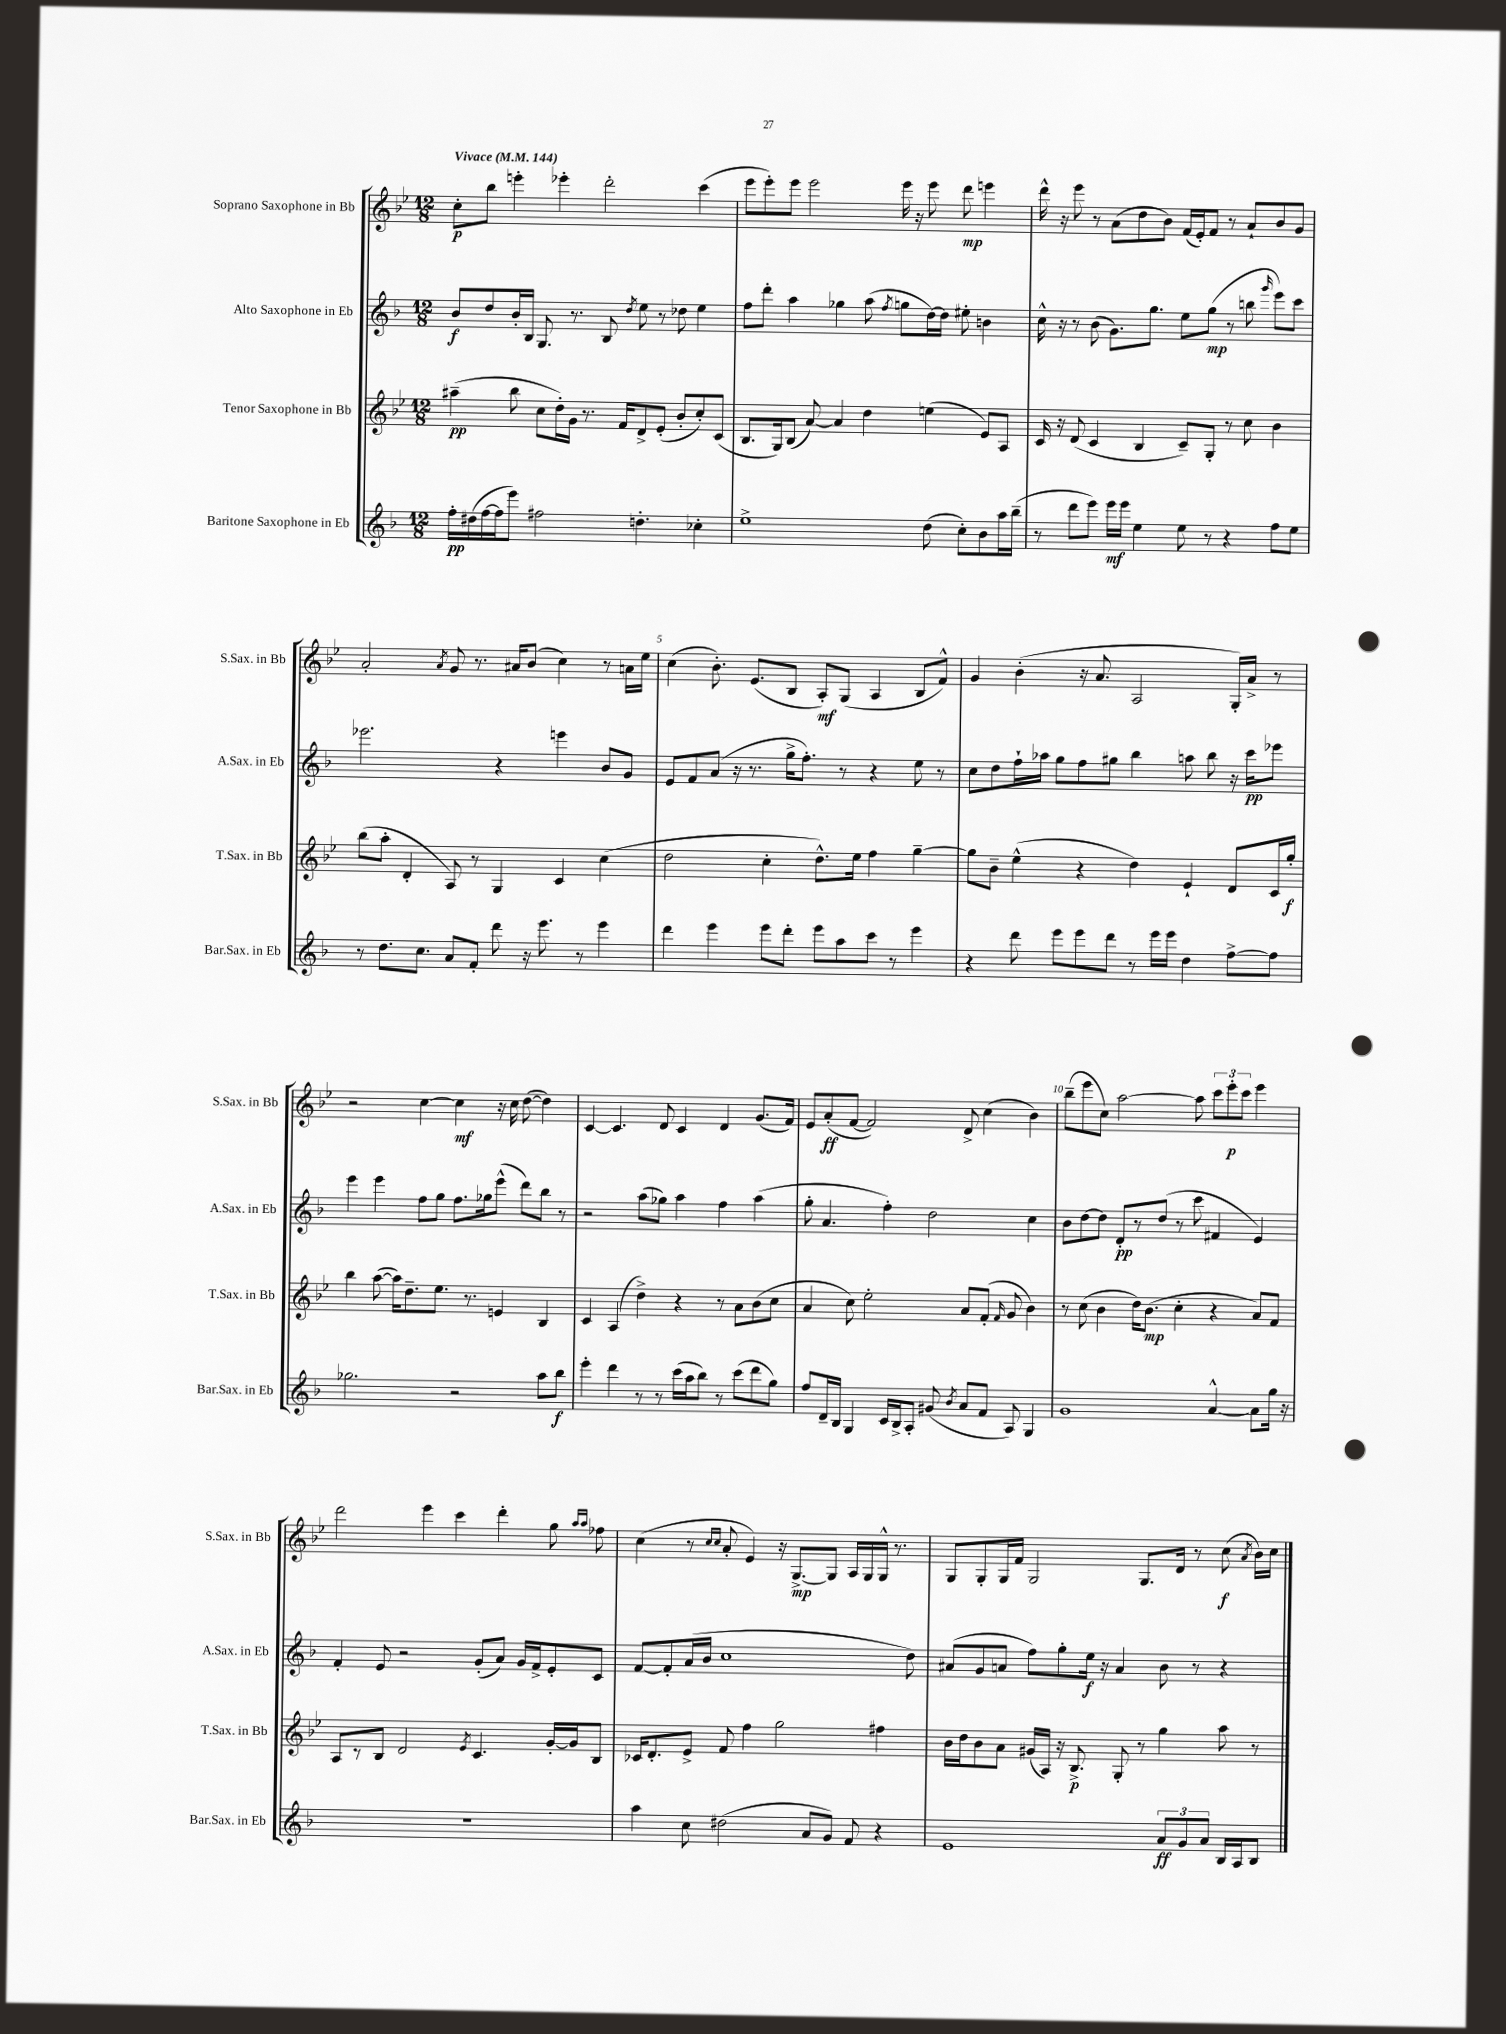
<<
\new StaffGroup <<
\new Staff = "s0" \with { instrumentName = "Soprano Saxophone in Bb" shortInstrumentName = "S.Sax. in Bb" } {
    \clef treble \key bes \major \numericTimeSignature \time 12/8 \tempo "Vivace" 4 = 144
    \autoBeamOff c''8[-.\p bes''8] e'''4-. ees'''4-. d'''2-. c'''4( |
    ees'''8[ ees'''8-.) ees'''8] ees'''2 ees'''16 r16 ees'''8 d'''8\mp e'''4 |
    d'''16-^ r16 ees'''8 r8 a'8[( d''8 bes'8]) f'16[( ees'16-.) f'8] r8 a'8[-! bes'8 g'8] |
    a'2-. \acciaccatura { a'8 } g'8 r8. ais'16[ bes'8]( c''4) r8 a'16[ ees''16] |
    c''4( bes'8.-.) ees'8.[( bes8] a8[-.\mf) g8]( a4 bes8[ f'8]-^) |
    g'4 bes'4-.( r16 a'8. a2 g16[-.) a'16]-> r8 |
    r2 c''4~ c''4\mf r16 c''16 d''8~( d''4) |
    c'4~ c'4. d'8 c'4 d'4 g'8.[( f'16]) |
    ees'8[ a'8-.\ff( f'8]~ f'2) d'8-> c''4( bes'4) |
    bes''8[--( ees'''8 c''8]) a''2~ a''8 \tuplet 3/2 { c'''8[ ees'''8-.\p c'''8] } ees'''4 |
    d'''2 ees'''4 c'''4 d'''4-. g''8 \grace { a''16[ a''16] } fes''8 |
    c''4( r8 \grace { c''16[ c''16] } a'8-. ees'4) r16 g8.[~->\mp g8] a16[ g16 g16]-^ r8. |
    g8[ g8-. g16 f'16] g2 g8.[ d'16] r8 c''8\f( \acciaccatura { a'8 } bes'16[) c''16] \bar "|." |
}
\new Staff = "s1" \with { instrumentName = "Alto Saxophone in Eb" shortInstrumentName = "A.Sax. in Eb" } {
    \clef treble \key f \major \numericTimeSignature \time 12/8
    \autoBeamOff bes'8[\f d''8 bes'16-. bes16] g8. r8. bes8 \acciaccatura { d''8 } e''8 r8 des''8 e''4 |
    f''8[ d'''8]-. a''4 ges''4 a''8( \acciaccatura { f''8 } g''8[ d''16~) d''16] eis''8-. b'4 |
    c''16-^ r16 r8 bes'8( g'8.[) g''8.] e''8[ g''8]\mp( r8 b''8 \grace { g'''16 } e'''8[) c'''8] |
    ees'''2. r4 e'''4 bes'8[ g'8] |
    e'8[ f'8 a'8]( r16 r8. g''16[-> f''8.]-.) r8 r4 e''8 r8 |
    c''8[ d''8 f''16-! aes''16] g''8[ f''8 gis''8] bes''4 a''8 bes''8 r16 c'''16[\pp ees'''8] |
    e'''4 e'''4 f''8[ g''8] f''8.[ ges''16 e'''8]-^( d'''8[) bes''8] r8 |
    r2 a''8[( ges''8]) a''4 f''4 a''4( |
    g''8-. a'4. f''4-.) d''2 c''4 |
    bes'8[ d''8~ d''8] d'8[-.\pp r8 d''8]( r8 c'''8 fis'4 e'4) |
    f'4-. e'8 r2 g'8[-.( a'8]) g'16[ f'16-> e'8-. c'8] |
    f'8[~ f'8-. a'16( bes'16] c''1 d''8) |
    ais'8[( g'8 a'8] f''8[) g''8-. e''16]\f r16 a'4 bes'8 r8 r4 \bar "|." |
}
\new Staff = "s2" \with { instrumentName = "Tenor Saxophone in Bb" shortInstrumentName = "T.Sax. in Bb" } {
    \clef treble \key bes \major \numericTimeSignature \time 12/8
    \autoBeamOff ais''4--\pp( bes''8 c''8[ d''16-.) g'16] r8. f'16[ d'8-> ees'8]-.( bes'8[-. c''8-.) c'8]( |
    bes8.[ g16) bes8]( a'8~) a'4 d''4 e''4( ees'8[) a8] |
    c'16 r16 d'8( c'4 bes4 c'8[--) g8]-. r8 c''8 bes'4 |
    bes''8[( a''8]-. d'4-. a8) r8 g4 c'4 c''4( |
    d''2 c''4-. d''8.[-^) ees''16] f''4 g''4~-- |
    g''8[ bes'8]-- ees''4-^( r4 d''4) ees'4-! d'8[ c'16 g''16]-.\f |
    bes''4 a''8~( a''16[) d''8.-- ees''8.] r8. e'4 bes4 |
    c'4 a4( d''4->) r4 r8 a'8[ bes'8( c''8] |
    a'4 c''8) ees''2-. a'8[ f'8]-.( \grace { f'16 } g'8 bes'4) |
    r8 c''8( bes'4 d''16[) bes'8.]\mp( c''4-. r4 a'8[) f'8] |
    a8[ r8 bes8] d'2 \acciaccatura { ees'8 } c'4. g'16[~-. g'16 bes8] |
    ces'16[ d'8.-. ees'8]-> f'8 f''4 g''2 fis''4 |
    bes'16[ d''16 bes'8 a'8] gis'16[( a16]) r16 bes8.->\p g8-. r8 g''4 a''8 r8 \bar "|." |
}
\new Staff = "s3" \with { instrumentName = "Baritone Saxophone in Eb" shortInstrumentName = "Bar.Sax. in Eb" } {
    \clef treble \key f \major \numericTimeSignature \time 12/8
    \autoBeamOff f''16[-.\pp dis''16( f''16~ f''16 e'''8]) fis''2 d''4.-. ces''4-. |
    e''1-> d''8( c''8[-.) bes'8 a''16 bes''16]--( |
    r8 d'''8[ e'''8]) e'''16[\mf e'''16] e''4 e''8 r8 r4 f''8[ e''8] |
    r8 d''8.[ c''8.] a'8[ f'8]-. d'''8 r16 e'''8. r8 e'''4 |
    d'''4 e'''4 e'''8[ d'''8]-. e'''8[ a''8 c'''8] r8 e'''4 |
    r4 d'''8 e'''8[ e'''8 d'''8] r8 e'''16[ e'''16] d''4 f''8[~-> f''8] |
    ges''2. r2 a''8[ bes''8]\f |
    e'''4-. d'''4 r8 r8 c'''16[( a''16 bes''8]) r8 c'''8[( d'''8 g''8]) |
    f''8[ d'16-- bes16] g4 c'16[ bes16-> a8]-. gis'8( \acciaccatura { bes'8 } a'8[ f'8] a8) g4 |
    g'1 a'4~-^ a'8[ g''16] r16 |
    R1. |
    a''4 c''8 dis''2( a'8[ g'8]) f'8 r4 |
    e'1 \tuplet 3/2 { a'8[\ff g'8 a'8] } bes16[ a16 bes8] \bar "|." |
}
>>
>>
\layout { \context { \Score \override BarNumber.break-visibility = ##(#f #t #t) barNumberVisibility = #(every-nth-bar-number-visible 5) } }
